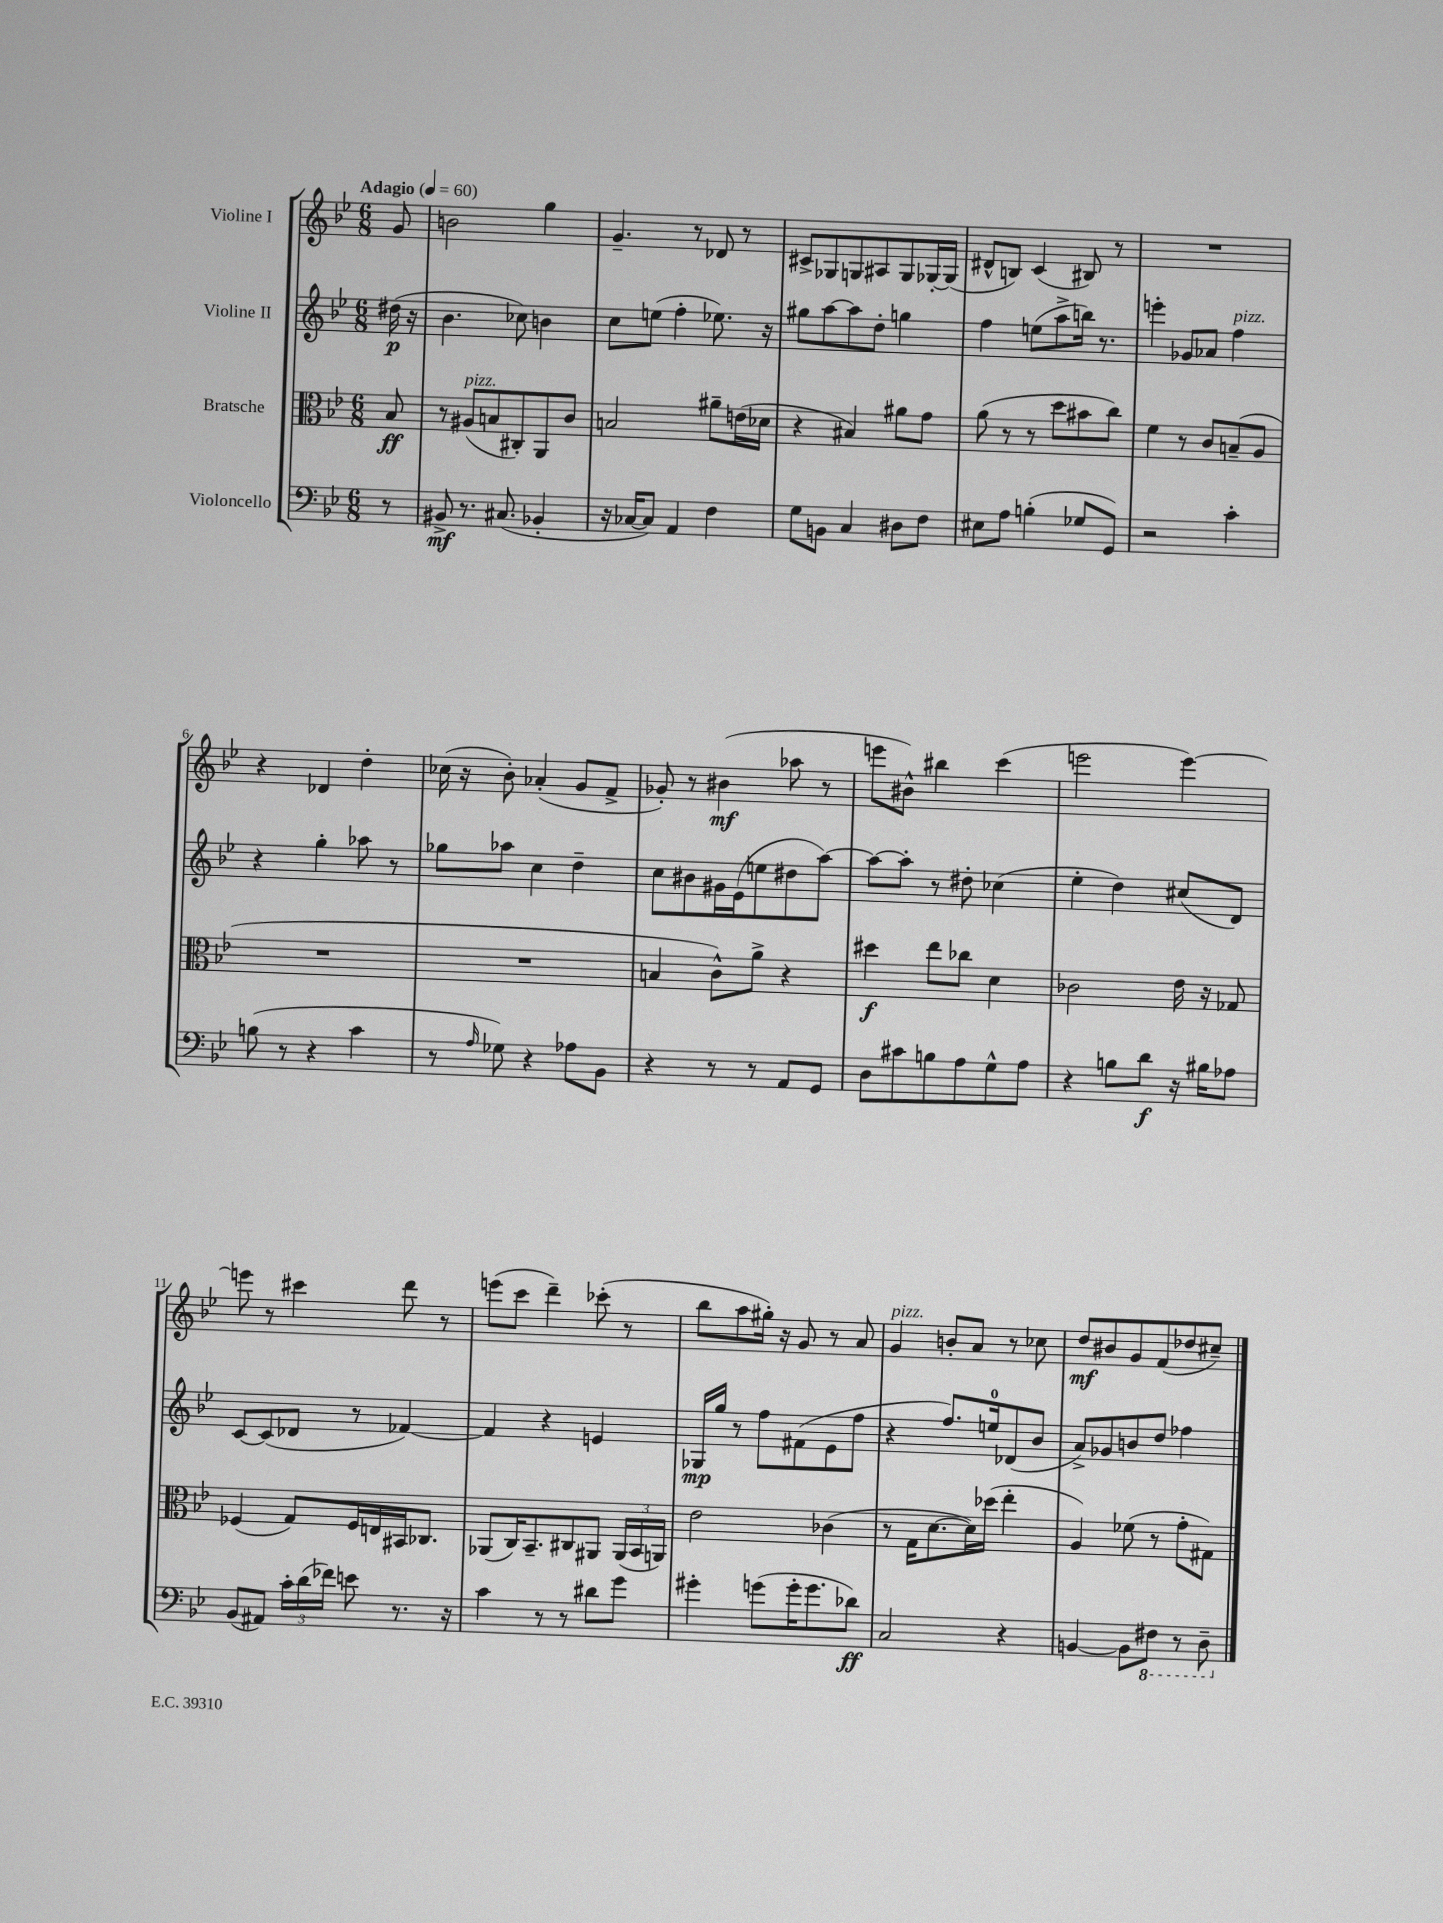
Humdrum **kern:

**kern	**dynam	**kern	**dynam	**kern	**dynam	**kern	**dynam
*part4	*part4	*part3	*part3	*part2	*part2	*part1	*part1
*staff4	*staff4	*staff3	*staff3	*staff2	*staff2	*staff1	*staff1
*I"Violoncello	*	*I"Bratsche	*	*I"Violine II	*	*I"Violine I	*
*clefF4	*	*clefC3	*	*clefG2	*	*clefG2	*
*k[b-e-]	*	*k[b-e-]	*	*k[b-e-]	*	*k[b-e-]	*
*M6/8	*	*M6/8	*	*M6/8	*	*M6/8	*
*MM60	*	*MM60	*	*MM60	*	*MM60	*
=	=	=	=	=	=	=	=
!	!	!	!	!	!	!LO:TX:a:B:t=Adagio	!
8r	.	8B-/	ff	(16dd#X\	p	8g/	.
.	.	.	.	16r	.	.	.
=1	=1	=1	=1	=1	=1	=1	=1
8BB#X^/	mf	8r	.	4.b-\	.	2bn\	.
!	!	!LO:TX:a:i:t=pizz.	!	!	!	!	!
8.r	.	(8A#X/L	.	.	.	.	.
.	.	8Bn/	.	.	.	.	.
(8.C#X/	.	.	.	.	.	.	.
.	.	8C#X'/)	.	8cc-X\)	.	.	.
4BB-X'/	.	8AA/	.	4bn\	.	4gg\	.
.	.	8c/J	.	.	.	.	.
=2	=2	=2	=2	=2	=2	=2	=2
16r	.	2Bn/	.	8cc\L	.	4.g~/	.
[16C-X/KL	.	.	.	.	.	.	.
8C-/J])	.	.	.	(8een\J	.	.	.
4AA/	.	.	.	4ff'\	.	.	.
.	.	.	.	.	.	8r	.
4F\	.	8a#X~\L	.	8.ee-X\)	.	8d-X/	.
.	.	(16en\L	.	.	.	8r	.
.	.	16d-X\JJ	.	16r	.	.	.
=3	=3	=3	=3	=3	=3	=3	=3
8G\L	.	4r	.	8gg#X\L	.	8c#X^/L	.
8BBn\J	.	.	.	[8aa\	.	8G-X/	.
4C/	.	4B#X/)	.	8aa\]	.	8Gn/	.
.	.	.	.	8dd'\J	.	8A#X/	.
8D#X\L	.	8a#X\L	.	4ggn\	.	8G/	.
8F\J	.	8g\J	.	.	.	[16G-X'/L	.
.	.	.	.	.	.	(16G-/JJ]	.
=4	=4	=4	=4	=4	=4	=4	=4
8E#X\L	.	(8a\	.	4ff\	.	8d#X^^/L	.
8A\J	.	8r	.	.	.	8Bn/J)	.
(4Bn'\	.	8r	.	(8een\L	.	(4c/	.
.	.	8dd\L	.	8aa^\	.	.	.
8G-X/L	.	8b#X\	.	16bbn\Jk)	.	8B#X/)	.
.	.	.	.	8.r	.	.	.
8GG/J)	.	8cc\J)	.	.	.	8r	.
=5	=5	=5	=5	=5	=5	=5	=5
2r	.	4f\	.	4eeen'\	.	2.r	.
.	.	8r	.	8g-X/L	.	.	.
.	.	8c/L	.	8a-X/J	.	.	.
!	!	!	!	!LO:TX:a:i:t=pizz.	!	!	!
4c'\	.	(8Bn~/	.	4ff\	.	.	.
.	.	8A/J	.	.	.	.	.
!!LO:LB:g=z
=6	=6	=6	=6	=6	=6	=6	=6
(8Bn\	.	2.r	.	4r	.	4r	.
8r	.	.	.	.	.	.	.
4r	.	.	.	4gg'\	.	4d-X/	.
4c\	.	.	.	8aa-X\	.	4dd'\	.
.	.	.	.	8r	.	.	.
=7	=7	=7	=7	=7	=7	=7	=7
8r	.	2.r	.	8gg-X\L	.	(16cc-X\	.
.	.	.	.	.	.	16r	.
16qqA/	.	.	.	.	.	.	.
8G-X\)	.	.	.	8aa-X\J	.	8b-'\)	.
4r	.	.	.	4cc\	.	(4a-X'/	.
8A-X\L	.	.	.	4dd~\	.	8g/L	.
8BB-\J	.	.	.	.	.	8f^/J	.
=8	=8	=8	=8	=8	=8	=8	=8
4r	.	4Bn/	.	8cc\L	.	8g-X'/)	.
.	.	.	.	8b#X\	.	8r	.
8r	.	8c^^\L)	.	16g#X\L	.	(4b#X\	mf
.	.	.	.	(16e-\J	.	.	.
8r	.	8a^\J	.	8een\	.	.	.
8AA/L	.	4r	.	8dd#X\	.	8aa-X\	.
8GG/J	.	.	.	[8aa\J)	.	8r	.
=9	=9	=9	=9	=9	=9	=9	=9
8D\L	.	4dd#X\	f	8aa\L_	.	8eeen\L	.
8c#X\	.	.	.	8aa'\J]	.	8b#X^^\J)	.
8Bn\	.	8ee-\L	.	8r	.	4bb#X\	.
8A\	.	8cc-X\J	.	8dd#X'\	.	.	.
8G^^\	.	4d\	.	(4cc-X\	.	(4ccc\	.
8A\J	.	.	.	.	.	.	.
=10	=10	=10	=10	=10	=10	=10	=10
4r	.	2c-X\	.	4ee-'\	.	2eeen\	.
8Bn\L	.	.	.	4dd\)	.	.	.
8d\J	f	.	.	.	.	.	.
16r	.	16e-\	.	(8cc#X/L	.	[4eee\)	.
16B#X\KL	.	16r	.	.	.	.	.
8A-X\J	.	8G-X/	.	8d/J)	.	.	.
!!LO:LB:g=z
=11	=11	=11	=11	=11	=11	=11	=11
(8BB-/L	.	(4F-X/	.	[8c/L	.	8eeen\]	.
8AA#X/J)	.	.	.	(8c/]	.	8r	.
24c'\LL	.	8G/L)	.	8d-X/J	.	4ccc#X\	.
(24d\	.	.	.	.	.	.	.
24f-X\JJ)	.	.	.	.	.	.	.
8en\	.	16F-/L	.	8r	.	.	.
.	.	16En/	.	.	.	.	.
8.r	.	16BB#X/J	.	[4f-X/)	.	8ddd\	.
.	.	8.C-X/J	.	.	.	.	.
.	.	.	.	.	.	8r	.
16r	.	.	.	.	.	.	.
=12	=12	=12	=12	=12	=12	=12	=12
4c\	.	(8AA-X/L	.	4f-/]	.	(8eeen\L	.
.	.	16C/K)	.	.	.	8ccc\J	.
.	.	8.BB-~/	.	.	.	.	.
8r	.	.	.	4r	.	4ddd~\)	.
8r	.	8C#X/	.	.	.	.	.
8d#X\L	.	8AA#X/J	.	4en/	.	(8ccc-X'\	.
8g\J	.	(24AA#/LL	.	.	.	8r	.
.	.	24BB-/	.	.	.	.	.
.	.	24AAn/JJ)	.	.	.	.	.
=13	=13	=13	=13	=13	=13	=13	=13
4g#X'\	.	2e-\	.	16G-X/LL	mp	8bb-\L	.
.	.	.	.	16gg/JJ	.	.	.
.	.	.	.	8r	.	8aa\	.
(8gn\L	.	.	.	8ff\L	.	16gg#X'\Jk)	.
.	.	.	.	.	.	16r	.
16g'\K	.	.	.	(8f#X\	.	8g/	.
8.g\	.	.	.	.	.	.	.
.	.	(4c-X\	.	8e-\	.	8r	.
8d-X\J)	ff	.	.	8ff\J	.	8a/	.
=14	=14	=14	=14	=14	=14	=14	=14
!	!	!	!	!	!	!LO:TX:a:i:t=pizz.	!
2C/	.	8r	.	4r	.	4g/	.
.	.	16G\KL	.	.	.	.	.
.	.	[8.d\	.	.	.	.	.
.	.	.	.	8.ff/L)	.	8bn'/L	.
.	.	16d\L])	.	.	.	8a/J	.
.	.	(16dd-X\JJ	.	16een/k	.	.	.
4r	.	4ee-'\	.	(8d-X/	.	8r	.
.	.	.	.	8b-/J	.	8cc-X\	.
=15	=15	=15	=15	=15	=15	=15	=15
[4BBn/	.	4A/)	.	8a^/L)	.	8dd/L	mf
.	.	.	.	8g-X/	.	8b#X/	.
8BB\L]	.	(8f-X\	.	8bn/	.	8g/	.
*8ba	*	*	*	*	*	*	*
8FF#X\J	.	8r	.	8dd/J	.	(8f/	.
8r	.	8g'\L	.	4ff-X\	.	8dd-X/	.
8DD~\	.	8G#X\J)	.	.	.	8cc#X~/J)	.
*X8ba	*	*	*	*	*	*	*
==	==	==	==	==	==	==	==
*-	*-	*-	*-	*-	*-	*-	*-
